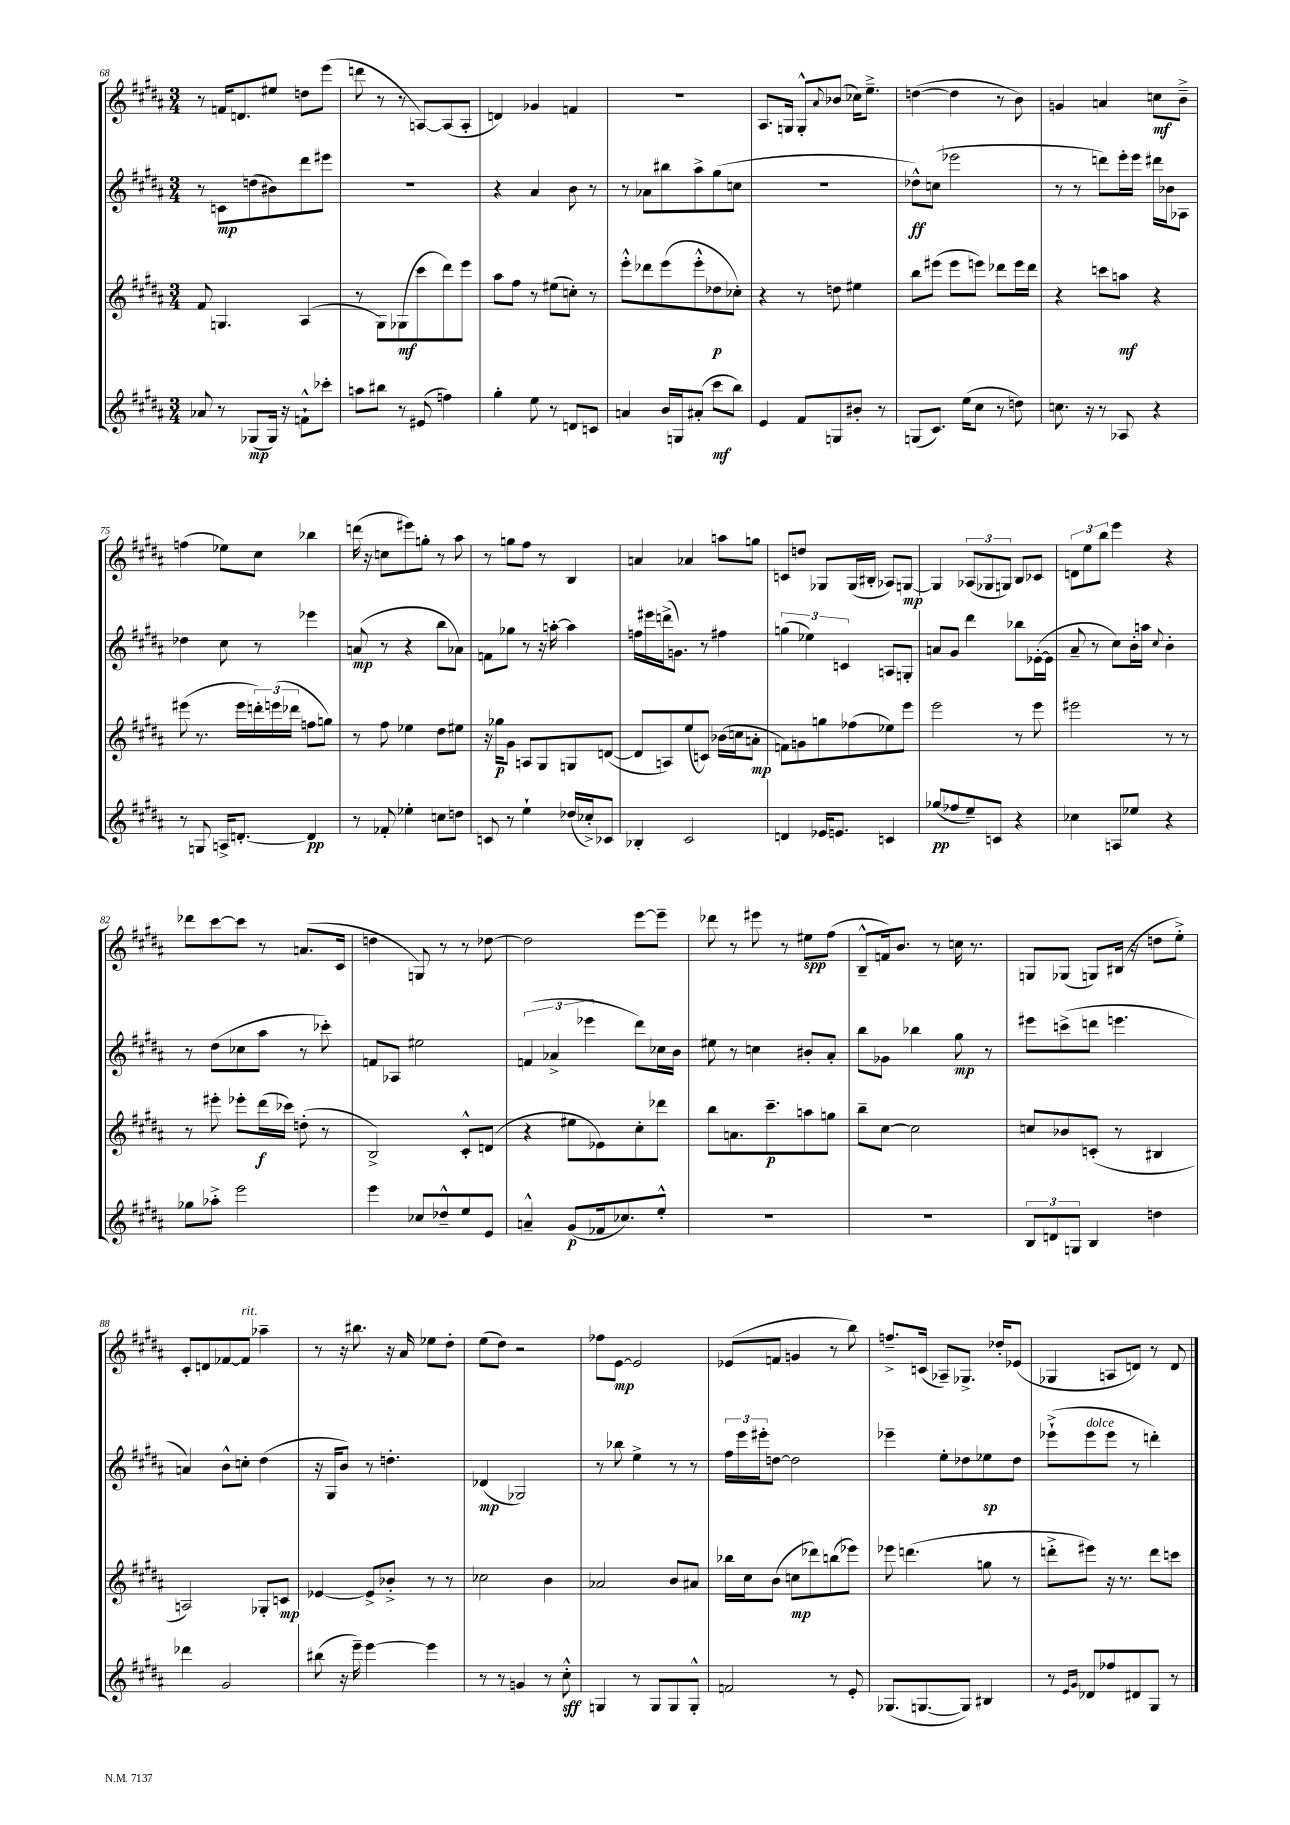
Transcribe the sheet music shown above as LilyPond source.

<<
\new StaffGroup <<
\new Staff = "s0" {
    \clef treble \key b \major \numericTimeSignature \time 3/4
    r8 f'16 d'8. eis''8 d''8 e'''8( |
    d'''8 r8 r8 a8~) a8( a8-. |
    d'4) ges'4 f'4 |
    R2. |
    ais8. g16 g8-.-^ \appoggiatura { ais'8 } bes'8( ces''16) e''8.---> |
    d''4~( d''4 r8 b'8) |
    g'4 a'4 c''8\mf b'8---> |
    f''4( ees''8) cis''8 bes''4 |
    d'''16( r16 c''8 eis'''8) g''8-. r8 ais''8 |
    r8 g''8 fis''8 r8 b4 |
    a'4 aes'4 a''8 g''8 |
    c'8 d''8 ges8 ges16( bis16-. aes8) g8~\mp |
    g4 \tuplet 3/2 { aes8( ges8 g8) } b8 ces'8 |
    \tuplet 3/2 { d'8 e''8 b''8 } e'''4 r4 |
    des'''8 cis'''8~ cis'''8 r8 a'8.( cis'16 |
    d''4 g8) r8 r8 des''8~ |
    des''2 e'''8~ e'''8-- |
    des'''8 r8 eis'''8 r8 eis''8\spp fis''8( |
    b8---^ f'16) b'8. r8 c''16 r8. |
    g8 ges8( g8) bis16( r16 d''8 e''8-.->) |
    cis'8-. d'8 fes'8~ fes'8^\markup { \italic "rit." } aes''4-- |
    r8 r16 bis''8. r16 ais'16 ees''8 dis''8-. |
    e''8( dis''8) r2 |
    fes''8 e'8~\mp e'2 |
    ees'8( f'8 g'4 r8 b''8) |
    f''8.---> c'16( aes8--) ges8.-> des''16-. ees'8( |
    ges4 a8 d'8) r8 d'8 \bar "|." |
}
\new Staff = "s1" {
    \clef treble \key b \major \numericTimeSignature \time 3/4
    r8 c'8\mp d''8( bis'8) dis'''8 eis'''8 |
    R2. |
    r4 ais'4 b'8 r8 |
    r8 aes'8 bis''8 ais''8-> gis''8( c''8 |
    R2. |
    des''8-^\ff) c''8( ees'''2 |
    r8 r8 d'''8) e'''16-. e'''16 dis'''16 bes'16 aes8 |
    des''4 cis''8 r8 ees'''4 |
    a'8\mp( r8 r4 b''8 aes'8) |
    f'8 ges''8 r8 r16 a''16~-. a''4 |
    f''16 eis'''16 d'''16->( g'8.) r8 fis''4 |
    \tuplet 3/2 { g''4( ees''4) c'4 } a8 g8-. |
    a'8 gis'8 dis'''4 bes''8 ees'16~-.( ees'16 |
    ais'8-- r8 cis''8) b'16-. a''16 \appoggiatura { cis''8 } b'4-. |
    r8 dis''8( ces''8 ais''8 r8 ces'''8-.) |
    f'8 aes8 eis''2 |
    \tuplet 3/2 { f'4( aes'4-> ees'''4 } dis'''8) ces''16 b'16 |
    eis''8 r8 c''4 bis'8-. ais'8-. |
    b''8 ges'8 bes''4 gis''8\mp r8 |
    eis'''8 c'''8->( d'''8 e'''4. |
    a'4) b'8-^ c''8-. dis''4( |
    r16 gis16 b'8) r8 d''4.-. |
    des'4\mp( ges2) |
    r8 bes''8 e''4-> r8 r8 |
    \tuplet 3/2 { fis''16 e'''16 eis'''16-. } d''8~ d''2 |
    ees'''4-- e''8-. des''8 ees''8\sp des''8 |
    ees'''8-!->( ees'''8^\markup { \italic "dolce" } ees'''8 r8 d'''4-.) \bar "|." |
}
\new Staff = "s2" {
    \clef treble \key b \major \numericTimeSignature \time 3/4
    fis'8 g4. ais4( |
    r8 gis8) ges8\mf( cis'''8 dis'''8) e'''8 |
    ais''8 fis''8 r8 eis''8( c''8-.) r8 |
    e'''8-.-^ des'''8 e'''8( e'''8-.-^ des''8\p ces''8-.) |
    r4 r8 d''8 eis''4 |
    b''8 eis'''8( eis'''8 e'''8) des'''8 e'''16 des'''16 |
    r4 c'''8 a''8\mf r4 |
    eis'''8( r8. eis'''16 \tuplet 3/2 { d'''16-.) e'''16( des'''16 } f''8 g''8) |
    r8 fis''8 ees''4 dis''8 eis''8 |
    r16 ges''16\p gis'8 a8 gis8 g8 d'8~( |
    d'8 a8) e''8( c'8) bes'16( c''16 a'8-.\mp |
    f'8) g'8 g''8 fes''8( ees''8) e'''8 |
    e'''2 r8 e'''8 |
    eis'''2 r8 r8 |
    r8 eis'''8-. ees'''8-. dis'''16\f( ces'''16) d''8-.( r8 |
    b2->) cis'8-.-^ d'8( |
    r4 eis''8 ees'8) cis''8-. des'''8 |
    b''8 a'8. cis'''8.--\p a''8 g''8 |
    b''8-- cis''8~ cis''2 |
    c''8 bes'8 c'8-.( r8 bis4 |
    a2) ges8-. c'8\mp |
    ees'4~ ees'8-> bes'8-.-> r8 r8 |
    ces''2 b'4 |
    aes'2 b'8 ais'8 |
    bes''16 cis''16 b'8( c''8\mp des'''8) b''8( ees'''8) |
    ees'''8 d'''4.( g''8 r8 |
    d'''8-.-> eis'''8) r16 r8. d'''8 c'''8 \bar "|." |
}
\new Staff = "s3" {
    \clef treble \key b \major \numericTimeSignature \time 3/4
    aes'8 r8 ges8\mp( ges16) r16 f'8-!-^ ces'''8-. |
    a''8 bis''8 r8 eis'8( f''4) |
    gis''4-. e''8 r8 d'8 c'8 |
    a'4 b'16 g16 ais'8-.( cis'''8\mf b''8) |
    e'4 fis'8 g8 bis'8-. r8 |
    g8( cis'8.) e''16( cis''8 r8 d''8) |
    c''8. r16 r8 aes8 r4 |
    r8 g8 a16-> d'8.~-. d'4\pp |
    r8 fes'8-. ees''4-. c''8 d''8 |
    c'8 r8 e''4-! des''16( ces''16-.->) ces'8 |
    bes4-. cis'2 |
    d'4 ees'16 e'8. c'4 |
    ges''8\pp( fes''8 e''8--) c'8 r4 |
    ces''4 a8 ees''8 r4 |
    ges''8 aes''8-.-> e'''2 |
    e'''4 ces''8 des''8---^ e''8 e'8 |
    a'4---^ gis'8\p( fes'16 ces''8.) e''8-.-^ |
    R2. |
    R2. |
    \tuplet 3/2 { b8 d'8 g8 } b4 d''4 |
    des'''4 gis'2 |
    bis''8( r16 e'''16--) e'''4~ e'''4 |
    r8 r8 g'4 r8 cis''8-.-^\sff |
    g4 r8 g8 g8 g8-.-^ |
    f'2 r8 e'8-. |
    ges8.( g8.~ g8) bis4 |
    r8 \grace { e'16 gis'16 } des'8 fes''8 dis'8 gis8 r8 \bar "|." |
}
>>
>>
\layout { \context { \Score currentBarNumber = #68 } }
